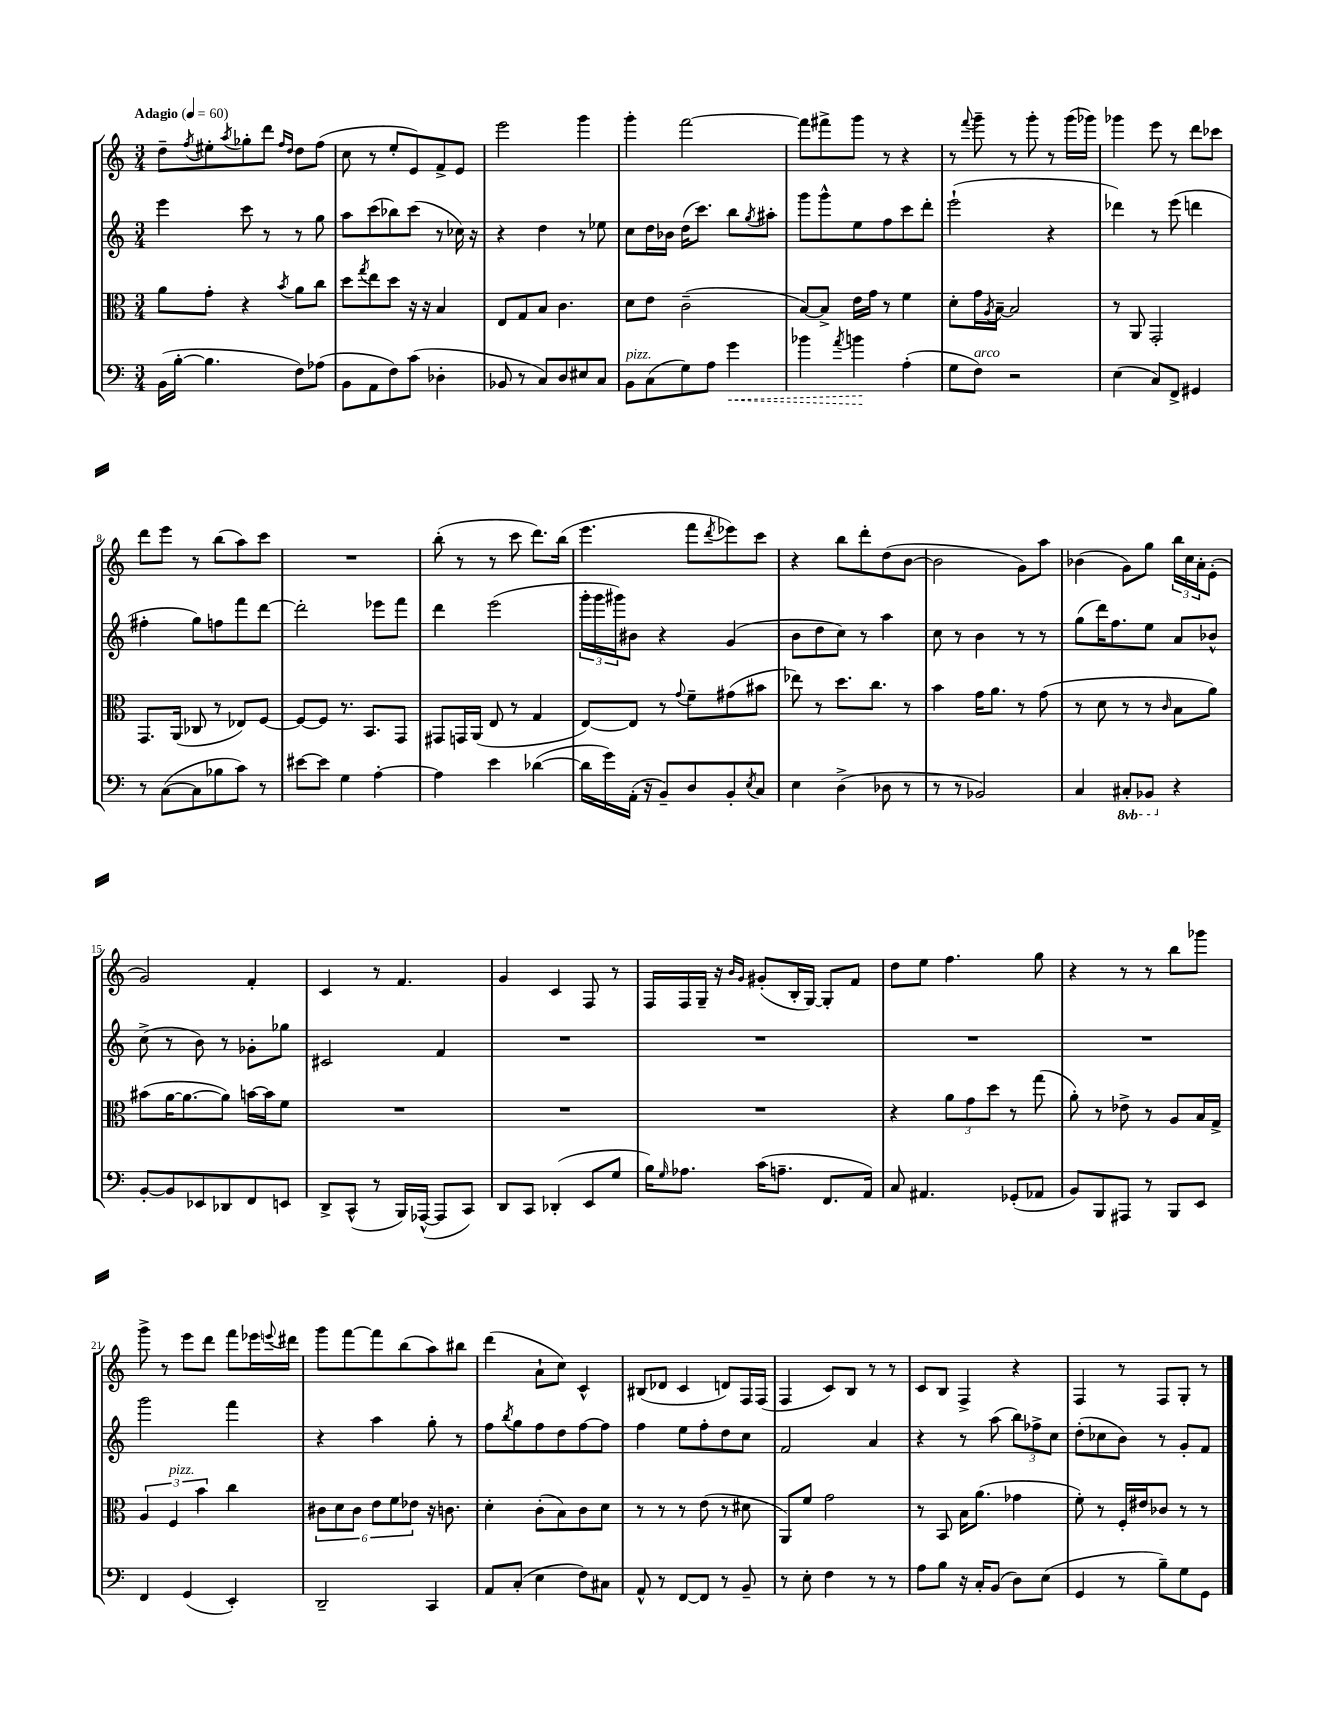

**kern	**kern	**kern	**kern
*staff4	*staff3	*staff2	*staff1
*clefF4	*clefC3	*clefG2	*clefG2
*k[]	*k[]	*k[]	*k[]
*M3/4	*M3/4	*M3/4	*M3/4
*MM60	*MM60	*MM60	*MM60
(16BB\LL	8a\L	4eee\	8dd~\L
[16B'\JJ	.	.	.
.	.	.	8qff/
4.B\]	8g'\J	.	8ee#'\
.	.	.	8qaa/
.	4r	8ccc\	8gg-'\
.	.	8r	8ddd\J
.	.	.	16qqff/LL
.	8qb/	.	16qqdd/JJ
8F\L)	8a\L	8r	8dd\L
(8A-\J	8cc\J	8gg\	(8ff\J
=	=	=	=
8BB\L	8dd\L	8aa\L	8cc\
.	8qgg/	.	.
8AA\	8ee\	(8ccc\	8r
8F\)	8dd\J	8bb-\)	8ee'/L
(8c\J	16r	(8ccc\J	8e/)
.	16r	.	.
4D-'\	4B/	8r	8f^/
.	.	16cc-\)	8e/J
.	.	16r	.
=	=	=	=
8BB-/	8E/L	4r	2eee\
8r	8G/	.	.
8C/L)	8B/J	4dd\	.
8D/	4.c\	.	.
8E#/	.	8r	4ggg\
8C/J	.	8ee-\	.
=	=	=	=
8BB\L	8d\L	8cc\L	4ggg'\
(8C\	8e\J	16dd\L	.
.	.	16b-\JJ	.
8G\)	(2c~\	(16dd\LK	[2fff\
.	.	8.ccc\J)	.
8A\J	.	.	.
4g\	.	8bb\L	.
.	.	8qgg/	.
.	.	8aa#'\J	.
=	=	=	=
4b-\	[8B/L)	8ggg\L	8fff\]L
.	8B^/]J	8ggg^^\	8fff#^\
8qa/	.	.	.
4b\	16e\LL	8ee\	8ggg\J
.	16g\JJ	.	.
.	8r	8ff\	8r
(4A'\	4f\	8ccc\	4r
.	.	8ddd'\J	.
=	=	=	=
8G\L	8d'\L	(2eee`\	8r
.	.	.	8qqfff/
8F\J)	16g\L	.	8ggg~\
.	8qA/	.	.
.	[16B~\JJ	.	.
2r	2B/]	.	8r
.	.	.	8ggg'\
.	.	4r	8r
.	.	.	(16ggg\LL
.	.	.	16ggg-\JJ)
=	=	=	=
(4E\	8r	4ddd-\)	4ggg-\
.	8AA/	.	.
8C/L)	2GG'/	8r	8eee\
8FF^/J	.	(8eee\	8r
4GG#/	.	4ddd\	8ddd\L
.	.	.	8ccc-\J
=	=	=	=
8r	8.GG/L	4ff#'\	8ddd\L
([8C\L	.	.	8eee\J
.	(16AA/Jk	.	.
8C\]	8C-/	8gg\L)	8r
8B-\	8r	8ff\	(8bb\L
8c\J)	8E-/L)	8fff\	8aa\)
8r	[8F/J	[8ddd\J	8ccc\J
=	=	=	=
[8e#\L	8F/_L	2ddd'\]	2.r
8e#\]J	8F/]J	.	.
4G\	8.r	.	.
.	8.BB/L	.	.
[4A'\	.	8eee-\L	.
.	8GG/J	8fff\J	.
=	=	=	=
4A\]	8GG#/L	4ddd\	(8bb'\
.	16GG/L	.	8r
.	(16AA/JJ	.	.
4e\	8E/	(2eee\	8r
.	8r	.	8ccc\
([4d-\	4G/	.	8.ddd\L)
.	.	.	(16bb\Jk
=	=	=	=
16d-\]LL	[8E/L)	24ggg'\LL	4.eee\
.	.	24ggg\	.
16g\)	.	.	.
.	.	24ggg#\J)	.
(16AA'\JJ	8E/]J	8b#\J	.
16r	.	.	.
8BB~/L)	8r	4r	.
.	8qqg/	.	.
8D/	8f~\L	.	8fff\L
.	.	.	8qddd/
8BB'/	(8g#\	(4g/	8eee-\)
8qE/	.	.	.
8C/J	8b#\J	.	8ccc\J
=	=	=	=
4E\	8ee-\)	8b\L	4r
.	8r	8dd\	.
(4D^\	8.dd\L	8cc\J)	8bb\L
.	.	8r	8ddd'\
.	8.cc\J	.	.
8D-\	.	4aa\	(8dd\
8r	8r	.	[8b\J
=	=	=	=
8r	4b\	8cc\	2b\]
8r	.	8r	.
2BB-/)	16g\LK	4b\	.
.	8.a\J	.	.
.	8r	8r	8g\L)
.	(8g\	8r	8aa\J
=	=	=	=
4C/	8r	(8gg\L	(4b-\
.	8d\	16ddd\K)	.
.	.	8.ff\	.
8CC#'/L	8r	.	8g\L)
8BBB-/J	8r	8ee\J	8gg\J
.	16qqc/	.	.
4r	8B\L	8a/L	24bb\LL
.	.	.	24cc\
.	.	.	24a'\J
.	8a\J)	8b-^^/J	(8e'\J
=	=	=	=
[8BB'/L	(8b#\L	(8cc^\	2g/)
8BB/]	[16a\K	8r	.
.	8.a\_	.	.
8EE-/	.	8b\)	.
8DD-/	8a\]J)	8r	.
8FF/	[16b\LL	8g-'\L	4f'/
.	16b\]J	.	.
8EE/J	8f\J	8gg-\J	.
=	=	=	=
8DD^/L	2.r	2c#/	4c/
(8CC^^/J	.	.	.
8r	.	.	8r
16BBB/LL)	.	.	4.f/
([16AAA-^^/JJ	.	.	.
8AAA-/]L	.	4f/	.
8CC/J)	.	.	.
=	=	=	=
8DD/L	2.r	2.r	4g/
8CC/J	.	.	.
(4DD-'/	.	.	4c/
8EE/L	.	.	8F/
8G/J	.	.	8r
=	=	=	=
16B\LK)	2.r	2.r	16F/LL
16qqG/	.	.	.
8.A-\J	.	.	16F/
.	.	.	16G~/JJ
.	.	.	16r
.	.	.	16qqb/LL
.	.	.	16qqg/JJ
(16c\LK	.	.	(8g#'/L
8.A~\J	.	.	.
.	.	.	16B'/L
.	.	.	[16G/JJ)
8.FF/L	.	.	8G'/]L
.	.	.	8f/J
16AA/Jk)	.	.	.
=	=	=	=
8C/	4r	2.r	8dd\L
4.AA#/	.	.	8ee\J
.	12a\L	.	4.ff\
.	12g\	.	.
.	12dd\J	.	.
(8GG-'/L	8r	.	.
8AA-/J	(8gg\	.	8gg\
=	=	=	=
8BB/L)	8a'\)	2.r	4r
8BBB/	8r	.	.
8AAA#/J	8e-^\	.	8r
8r	8r	.	8r
8BBB/L	8A/L	.	8bb\L
8EE/J	16B/L	.	8ggg-\J
.	16G^/JJ	.	.
=	=	=	=
4FF/	6A/	2ggg\	8ggg^\
.	.	.	8r
.	6F/	.	.
(4GG/	.	.	8eee\L
.	6b\	.	.
.	.	.	8ddd\J
4EE'/)	4cc\	4fff\	8fff\L
.	.	.	16eee-\L
.	.	.	8qqeee/
.	.	.	16ddd#\JJ
=	=	=	=
2DD~/	12c#\L	4r	8ggg\L
.	12d\	.	.
.	.	.	[8fff\
.	12c#\J	.	.
.	12e\L	4aa\	8fff\]
.	12f\	.	.
.	.	.	(8bb\
.	12e-\J	.	.
4CC/	16r	8gg'\	8aa\)
.	8.c\	.	.
.	.	8r	8bb#\J
=	=	=	=
8AA/L	4d'\	8ff\L	(4ddd\
.	.	8qbb/	.
(8C'/J	.	8gg\	.
4E\	(8c'\L	8ff\	8a`\L
.	8B\)	8dd\	8cc\J)
8F\L)	8c\	[8ff\	4c^^/
8C#\J	8d\J	8ff\]J	.
=	=	=	=
8AA^^/	8r	4ff\	(8B#/L
8r	8r	.	8d-/J
[8FF/L	8r	8ee\L	4c/
8FF/]J	(8e\	8ff'\	.
8r	8r	8dd\	8d/L)
8BB~/	8d#\	8cc\J	16F/L
.	.	.	(16F/JJ
=	=	=	=
8r	8AA/L)	2f/	4F/
8E'\	8f/J	.	.
4F\	2g\	.	8c/L)
.	.	.	8B/J
8r	.	4a/	8r
8r	.	.	8r
=	=	=	=
8A\L	8r	4r	8c/L
8B\J	8BB/	.	8B/J
16r	16B\LK	8r	4F^/
16C'/LK	(8.a\J	.	.
(8BB/J	.	(8aa\	.
8D\L)	4g-\	12bb\L)	4r
.	.	12ff-^\	.
(8E\J	.	.	.
.	.	12cc\J	.
=	=	=	=
4GG/	8f'\)	(8dd'\L	4F/
.	8r	8cc-\	.
8r	16F'/LL	8b\J)	8r
.	16e#/J	.	.
8B~\L)	8c-/J	8r	8F/L
8G\	8r	8g'/L	8G'/J
8GG\J	8r	8f/J	8r
==	==	==	==
*-	*-	*-	*-
